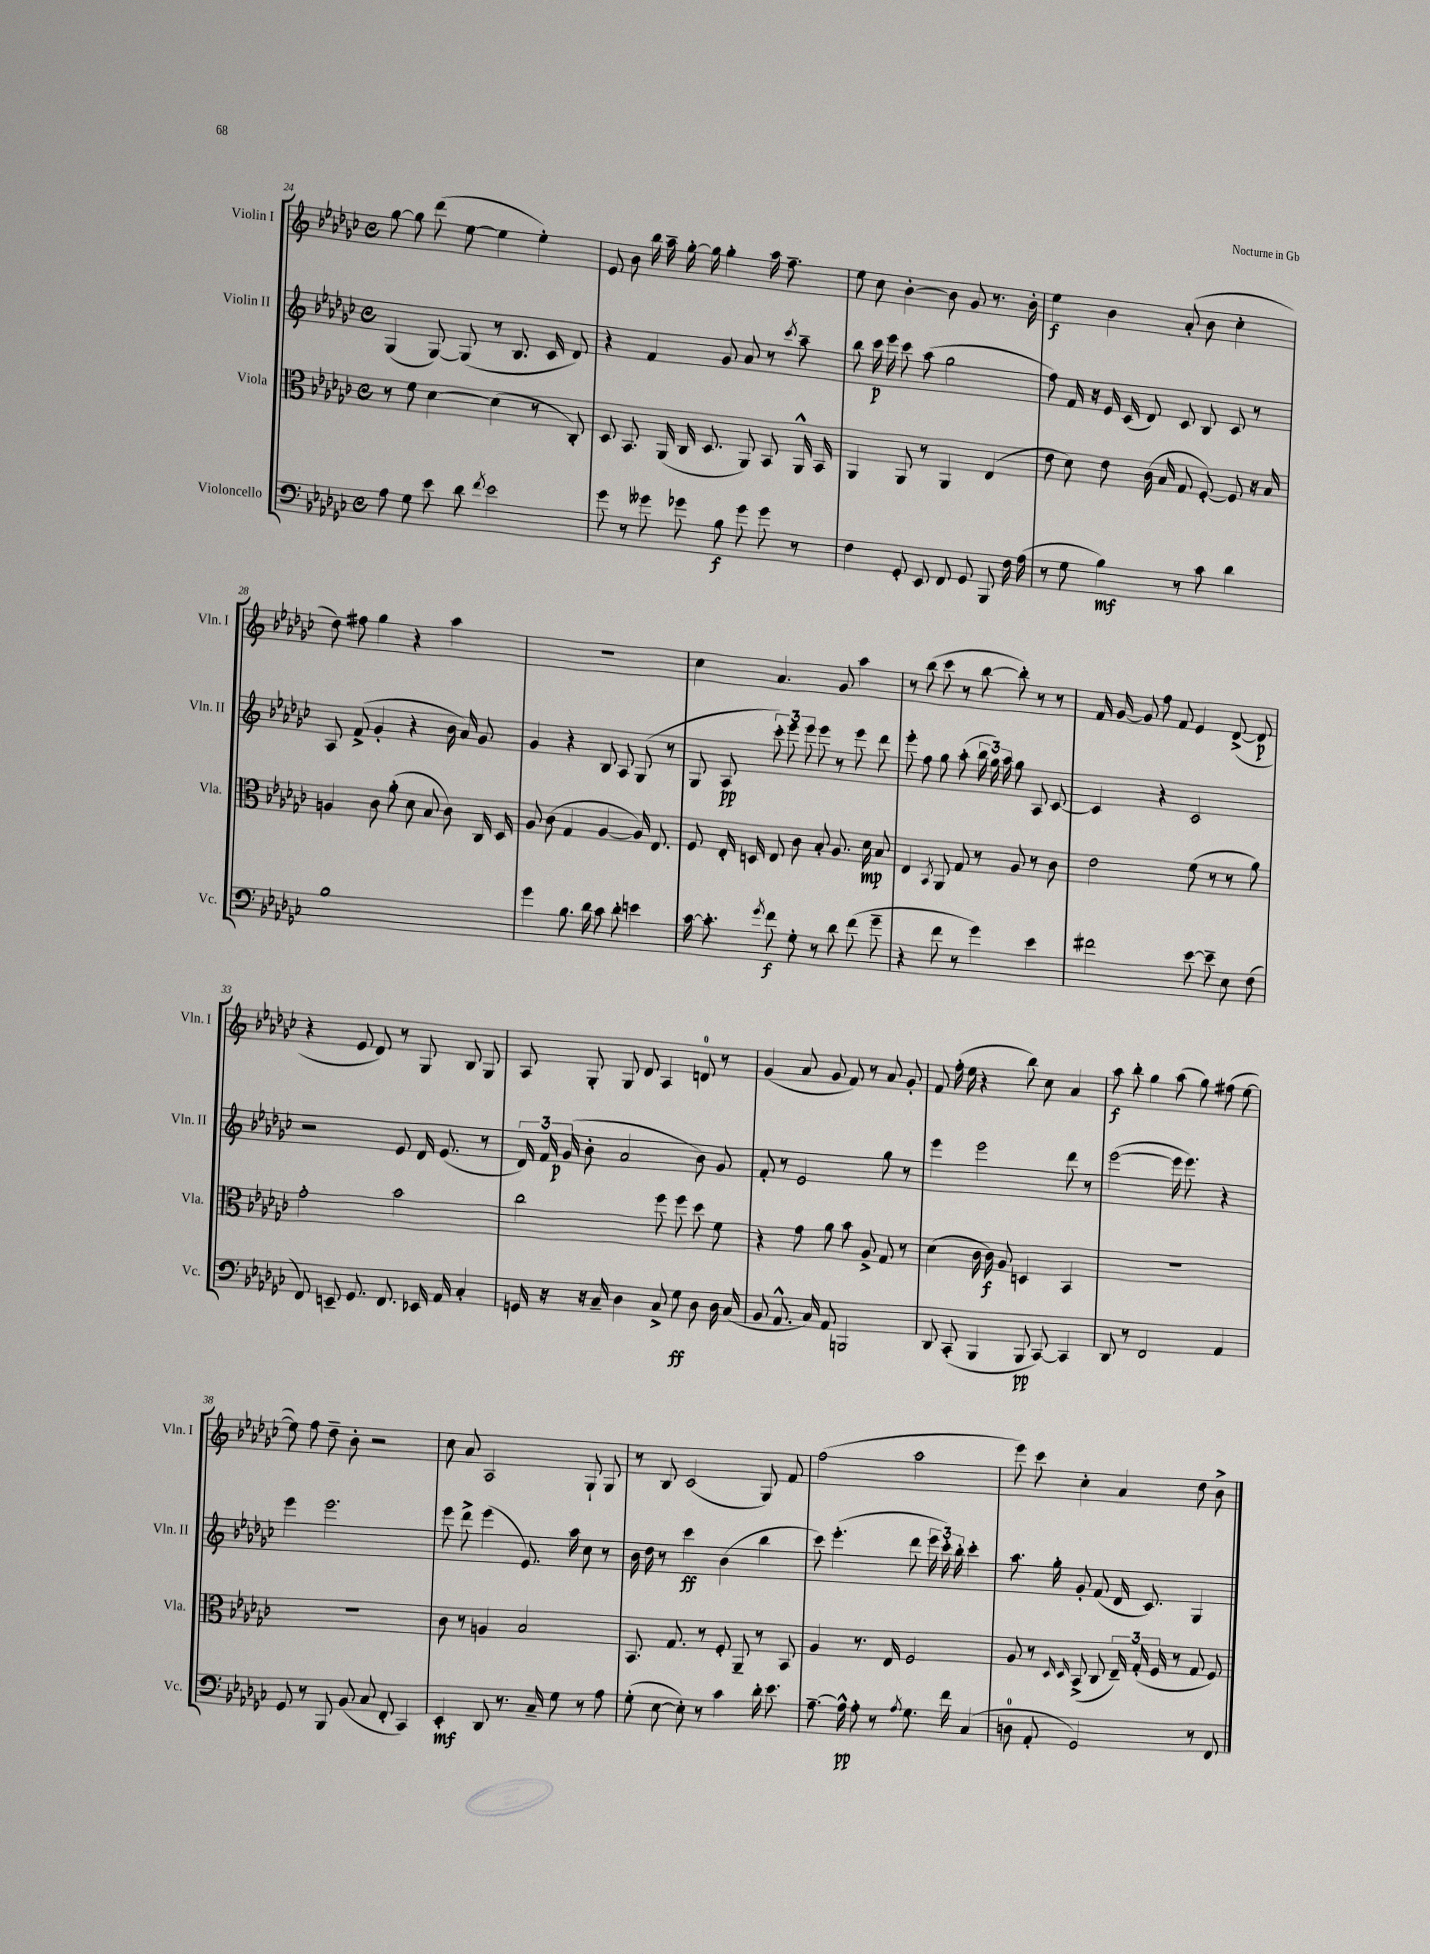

**kern	**dynam	**kern	**dynam	**kern	**dynam	**kern	**dynam
*part4	*part4	*part3	*part3	*part2	*part2	*part1	*part1
*staff4	*staff4	*staff3	*staff3	*staff2	*staff2	*staff1	*staff1
*I"Violoncello	*	*I"Viola	*	*I"Violin II	*	*I"Violin I	*
*I'Vc.	*	*I'Vla.	*	*I'Vln. II	*	*I'Vln. I	*
*clefF4	*	*clefC3	*	*clefG2	*	*clefG2	*
*k[b-e-a-d-g-c-]	*	*k[b-e-a-d-g-c-]	*	*k[b-e-a-d-g-c-]	*	*k[b-e-a-d-g-c-]	*
*M4/4	*	*M4/4	*	*M4/4	*	*M4/4	*
*met(c)	*	*met(c)	*	*met(c)	*	*met(c)	*
=24	=24	=24	=24	=24	=24	=24	=24
8A-\	.	8r	.	(4G-/	.	[8gg-\	.
8G-\	.	8f\	.	.	.	8gg-\]	.
8e-\	.	[4d-\	.	[8G-/)	.	(8ddd-\	.
8d-\	.	.	.	(8G-/]	.	[8ee-\	.
8qf/	.	.	.	.	.	.	.
2e-\	.	(4d-\]	.	8r	.	4ee-\]	.
.	.	.	.	8.B-/	.	.	.
.	.	8r	.	.	.	4ee-'\)	.
.	.	.	.	16c-/	.	.	.
.	.	8C-'/)	.	8d-/)	.	.	.
=25	=25	=25	=25	=25	=25	=25	=25
8g-\	.	8D-/	.	4r	.	8e-/	.
8r	.	8.BB-/	.	.	.	8b-\	.
8g--X\	.	.	.	4f/	.	16bb-\	.
.	.	(16AA-/	.	.	.	16aa-~\	.
8g-X\	.	16C-/	.	.	.	[16gg-'\	.
.	.	8.D-/	.	.	.	16gg-\]	.
8B-\	f	.	.	8g-/	.	4gg-'\	.
8g-\	.	8AA-/)	.	8a-/	.	.	.
8g-\	.	8BB-/	.	8r	.	16aa-\	.
.	.	.	.	.	.	8.ff~\	.
.	.	.	.	8qccc-/	.	.	.
8r	.	16AA-^^/	.	8aa-~\	.	.	.
.	.	16BB-/	.	.	.	.	.
=26	=26	=26	=26	=26	=26	=26	=26
4F\	.	4AA-/	.	8bb-\	.	8ee-\	.
.	.	.	.	16ccc-\	p	8cc-\	.
.	.	.	.	16eee-\	.	.	.
8GG-'/	.	8AA-/	.	8ccc-\	.	[4b-'\	.
8EE-/	.	8r	.	(8aa-\	.	.	.
8FF/	.	4AA-/	.	2gg-\	.	8b-\]	.
8GG-/	.	.	.	.	.	8g-/	.
8BBB-/	.	(4E-/	.	.	.	8.r	.
16F\	.	.	.	.	.	.	.
(16A-\	.	.	.	.	.	16b-'\	.
=27	=27	=27	=27	=27	=27	=27	=27
8r	.	8e-\	.	8ff\)	.	4ee-\	f
8G-\	.	8d-\)	.	16f/	.	.	.
.	.	.	.	16r	.	.	.
4B-\)	mf	8e-\	.	16e-/	.	4b-\	.
.	.	.	.	(16c-/	.	.	.
.	.	(16c-\	.	8d-/)	.	.	.
.	.	16B-/	.	.	.	.	.
8r	.	8G-/	.	8c-/	.	(8a-'/	.
8c-\	.	[8F'/)	.	8B-/	.	8b-\	.
4d-\	.	8F/]	.	8c-/	.	4cc-'\	.
.	.	16r	.	8r	.	.	.
.	.	16B-/	.	.	.	.	.
!!LO:LB:g=z
=28	=28	=28	=28	=28	=28	=28	=28
1B-	.	4An/	.	8A-/	.	8dd-\)	.
.	.	.	.	(8f^/	.	8ff#X\	.
.	.	8c-\	.	4g-'/	.	4gg-\	.
.	.	(8a-'\	.	.	.	.	.
.	.	8d-\	.	4r	.	4r	.
.	.	8B-/	.	.	.	.	.
.	.	8c-\)	.	16b-\	.	4aa-\	.
.	.	.	.	16a-/)	.	.	.
.	.	16C-/	.	8g-/	.	.	.
.	.	16D-/	.	.	.	.	.
=29	=29	=29	=29	=29	=29	=29	=29
4g-\	.	8A-/	.	4g-/	.	1r	.
.	.	(8c-\	.	.	.	.	.
8.B-\	.	4G-/	.	4r	.	.	.
16d-\	.	.	.	.	.	.	.
8c-\	.	[4A-/	.	8B-/	.	.	.
8d-'\	.	.	.	8A-/	.	.	.
4en\	.	16A-/])	.	(8G-/	.	.	.
.	.	8.E-/	.	.	.	.	.
.	.	.	.	8r	.	.	.
=30	=30	=30	=30	=30	=30	=30	=30
[16c-\	.	8F/	.	8G-/	.	4cc-\	.
8.c-'\]	.	.	.	.	.	.	.
.	.	16E-'/	.	8A-/	pp	.	.
.	.	16Dn/	.	.	.	.	.
8qg-/	.	.	.	.	.	.	.
8f\	f	8E-/	.	12ccc-'\)	.	4.a-/	.
.	.	.	.	12eee-\	.	.	.
8G-'\	.	8c-\	.	.	.	.	.
.	.	.	.	12eee-\	.	.	.
8r	.	8B-'/	.	8eee-\	.	.	.
8d-\	.	8.A-/	.	8r	.	8g-/	.
(8f\	.	.	.	8eee-\	.	4aa-\	.
.	.	16d-\	mp	.	.	.	.
8g-~\	.	8B-/	.	8ddd-\	.	.	.
=31	=31	=31	=31	=31	=31	=31	=31
4r	.	4E-/	.	8eee-'\	.	8r	.
.	.	.	.	8ff\	.	(8bb-\	.
.	.	8qBB-/	.	.	.	.	.
8f\	.	8AA-/	.	8gg-\	.	8ccc-\	.
8r	.	8G-/	.	(8aa-'\	.	8r	.
4g-\)	.	8r	.	24bb-\	.	[8bb-\	.
.	.	.	.	24gg-\)	.	.	.
.	.	.	.	24aa-\	.	.	.
.	.	8A-/	.	8gg-\	.	8bb-'\])	.
4e-\	.	8r	.	8A-/	.	8r	.
.	.	8c-\	.	[8c-/	.	8r	.
=32	=32	=32	=32	=32	=32	=32	=32
2f#X\	.	2e-\	.	4c-/]	.	16f/	.
.	.	.	.	.	.	[16g-/	.
.	.	.	.	.	.	8g-/]	.
.	.	.	.	4r	.	8ff\	.
.	.	.	.	.	.	8f/	.
[8e-\	.	(8f\	.	2c-/	.	4e-/	.
8e-~\]	.	8r	.	.	.	.	.
8E-\	.	8r	.	.	.	([8d-^/	.
(8F\	.	8a-\)	.	.	.	8d-/]	p
!!LO:LB:g=z
=33	=33	=33	=33	=33	=33	=33	=33
8FF/)	.	2g-'\	.	2r	.	4r	.
8EEn~/	.	.	.	.	.	.	.
8.GG-/	.	.	.	.	.	8e-/	.
.	.	.	.	.	.	8d-/)	.
8.FF/	.	.	.	.	.	.	.
.	.	2b-\	.	8e-/	.	8r	.
16EE-X/	.	.	.	16d-/	.	8G-/	.
16AA-/	.	.	.	(8.e-/	.	.	.
4C-'/	.	.	.	.	.	8B-/	.
.	.	.	.	8r	.	8G-/	.
=34	=34	=34	=34	=34	=34	=34	=34
16GGn/	.	2cc-\	.	24d-/)	.	8A-/	.
.	.	.	.	24f/	.	.	.
16r	.	.	.	.	.	.	.
.	.	.	.	(24g-/	p	.	.
16r	.	.	.	8b-'\	.	8G-'/	.
16C-~/	.	.	.	.	.	.	.
4D-\	.	.	.	2a-/	.	8G-/	.
.	.	.	.	.	.	8d-/	.
8C-^/	.	8ff\	.	.	.	4A-/	.
8G-\	ff	8ff\	.	.	.	.	.
8D-\	.	8dd-\	.	8b-\)	.	8dn/	.
16D-\	.	8f\	.	8g-/	.	8r	.
(16C-/	.	.	.	.	.	.	.
=35	=35	=35	=35	=35	=35	=35	=35
8BB-/	.	4r	.	8f'/	.	(4g-/	.
8.AA-^^/	.	.	.	8r	.	.	.
.	.	8g-\	.	2e-/	.	8a-/	.
16C-/)	.	.	.	.	.	.	.
8AA-/	.	8a-\	.	.	.	8g-/	.
2BBBn/	.	8b-\	.	.	.	8f/)	.
.	.	8A-^/	.	.	.	8r	.
.	.	8G-/	.	8gg-\	.	8a-/	.
.	.	8r	.	8r	.	8g-'/	.
=36	=36	=36	=36	=36	=36	=36	=36
8DD-/	.	(4d-\	.	4eee-\	.	8f/	.
(8CC-'/	.	.	.	.	.	(16ff'\	.
.	.	.	.	.	.	16ee-\	.
4BBB-/	.	16c-\	.	2eee-\	.	4r	.
.	.	16c-\)	f	.	.	.	.
.	.	8A-/	.	.	.	.	.
8BBB-/	pp	4Dn/	.	.	.	8bb-\)	.
[8CC-/)	.	.	.	.	.	8cc-\	.
4CC-/]	.	4BB-/	.	8ddd-\	.	4a-/	.
.	.	.	.	8r	.	.	.
=37	=37	=37	=37	=37	=37	=37	=37
8DD-/	.	1r	.	([2eee-\	.	8aa-\	f
8r	.	.	.	.	.	8bb-'\	.
2FF/	.	.	.	.	.	4gg-\	.
.	.	.	.	16eee-\]	.	(8aa-\	.
.	.	.	.	8.eee-\)	.	.	.
.	.	.	.	.	.	8gg-\)	.
4AA-/	.	.	.	4r	.	(8ff#X\	.
.	.	.	.	.	.	[8ee-\	.
!!LO:LB:g=z
=38	=38	=38	=38	=38	=38	=38	=38
8GG-/	.	1r	.	4eee-\	.	8ee-\])	.
8r	.	.	.	.	.	8ff\	.
8BBB-/	.	.	.	2.eee-\	.	8dd-~\	.
(8BB-/	.	.	.	.	.	8b-'\	.
8C-/	.	.	.	.	.	2r	.
8FF'/	.	.	.	.	.	.	.
4CC-/)	.	.	.	.	.	.	.
=39	=39	=39	=39	=39	=39	=39	=39
4EE-'/	mf	8c-\	.	8eee-\	.	8cc-\	.
.	.	8r	.	8ddd-^\	.	8a-/	.
8DD-/	.	4An/	.	(4eee-\	.	2A-/	.
8.r	.	.	.	.	.	.	.
.	.	2B-/	.	8.e-/)	.	.	.
16C-~/	.	.	.	.	.	.	.
8G-\	.	.	.	.	.	.	.
.	.	.	.	16aa-\	.	.	.
8r	.	.	.	8cc-\	.	8G-`/	.
8A-\	.	.	.	8r	.	8G-/	.
=40	=40	=40	=40	=40	=40	=40	=40
(8G-'\	.	8.BB-/	.	16b-\	.	8r	.
.	.	.	.	16dd-\	.	.	.
[8E-\	.	.	.	8r	.	8B-/	.
.	.	8.G-/	.	.	.	.	.
8E-'\])	.	.	.	4ccc-\	ff	(2c-/	.
8r	.	8r	.	.	.	.	.
4c-\	.	8F'/	.	(4b-\	.	.	.
.	.	8AA-~/	.	.	.	.	.
16d-'\	.	8r	.	4bb-\	.	8G-/)	.
8.e-\	.	.	.	.	.	.	.
.	.	8BB-/	.	.	.	8f/	.
=41	=41	=41	=41	=41	=41	=41	=41
[8.A-~\	.	4A-/	.	8ccc-\)	.	(2ff\	.
.	.	.	.	(4.eee-'\	.	.	.
16A-^^\]	pp	.	.	.	.	.	.
8A-'\	.	8.r	.	.	.	.	.
8r	.	.	.	.	.	.	.
.	.	16E-/	.	.	.	.	.
8qA-/	.	.	.	.	.	.	.
8.G-\	.	2F/	.	8ddd-\	.	2aa-\	.
.	.	.	.	24eee-\	.	.	.
.	.	.	.	24ccc-'\)	.	.	.
16f\	.	.	.	.	.	.	.
.	.	.	.	24bb-'\	.	.	.
(4C-/	.	.	.	4ccc-'\	.	.	.
=42	=42	=42	=42	=42	=42	=42	=42
8Dn\	.	8A-/	.	8.aa-\	.	8eee-\)	.
8AA-'/	.	8r	.	.	.	8ccc-\	.
.	.	.	.	16gg-'\	.	.	.
.	.	16qqD-/	.	.	.	.	.
.	.	16qqD-/	.	.	.	.	.
2GG-/)	.	(8BB-^/	.	8g-'/	.	4cc-'\	.
.	.	8C-/	.	(8f/	.	.	.
.	.	24E-~/)	.	16d-/	.	4a-/	.
.	.	(24G-'/	.	.	.	.	.
.	.	.	.	8.c-/)	.	.	.
.	.	24F/	.	.	.	.	.
.	.	8r	.	.	.	.	.
8r	.	8G-/	.	4G-/	.	8dd-\	.
8FF/	.	8F/)	.	.	.	8b-^\	.
==	==	==	==	==	==	==	==
*-	*-	*-	*-	*-	*-	*-	*-
